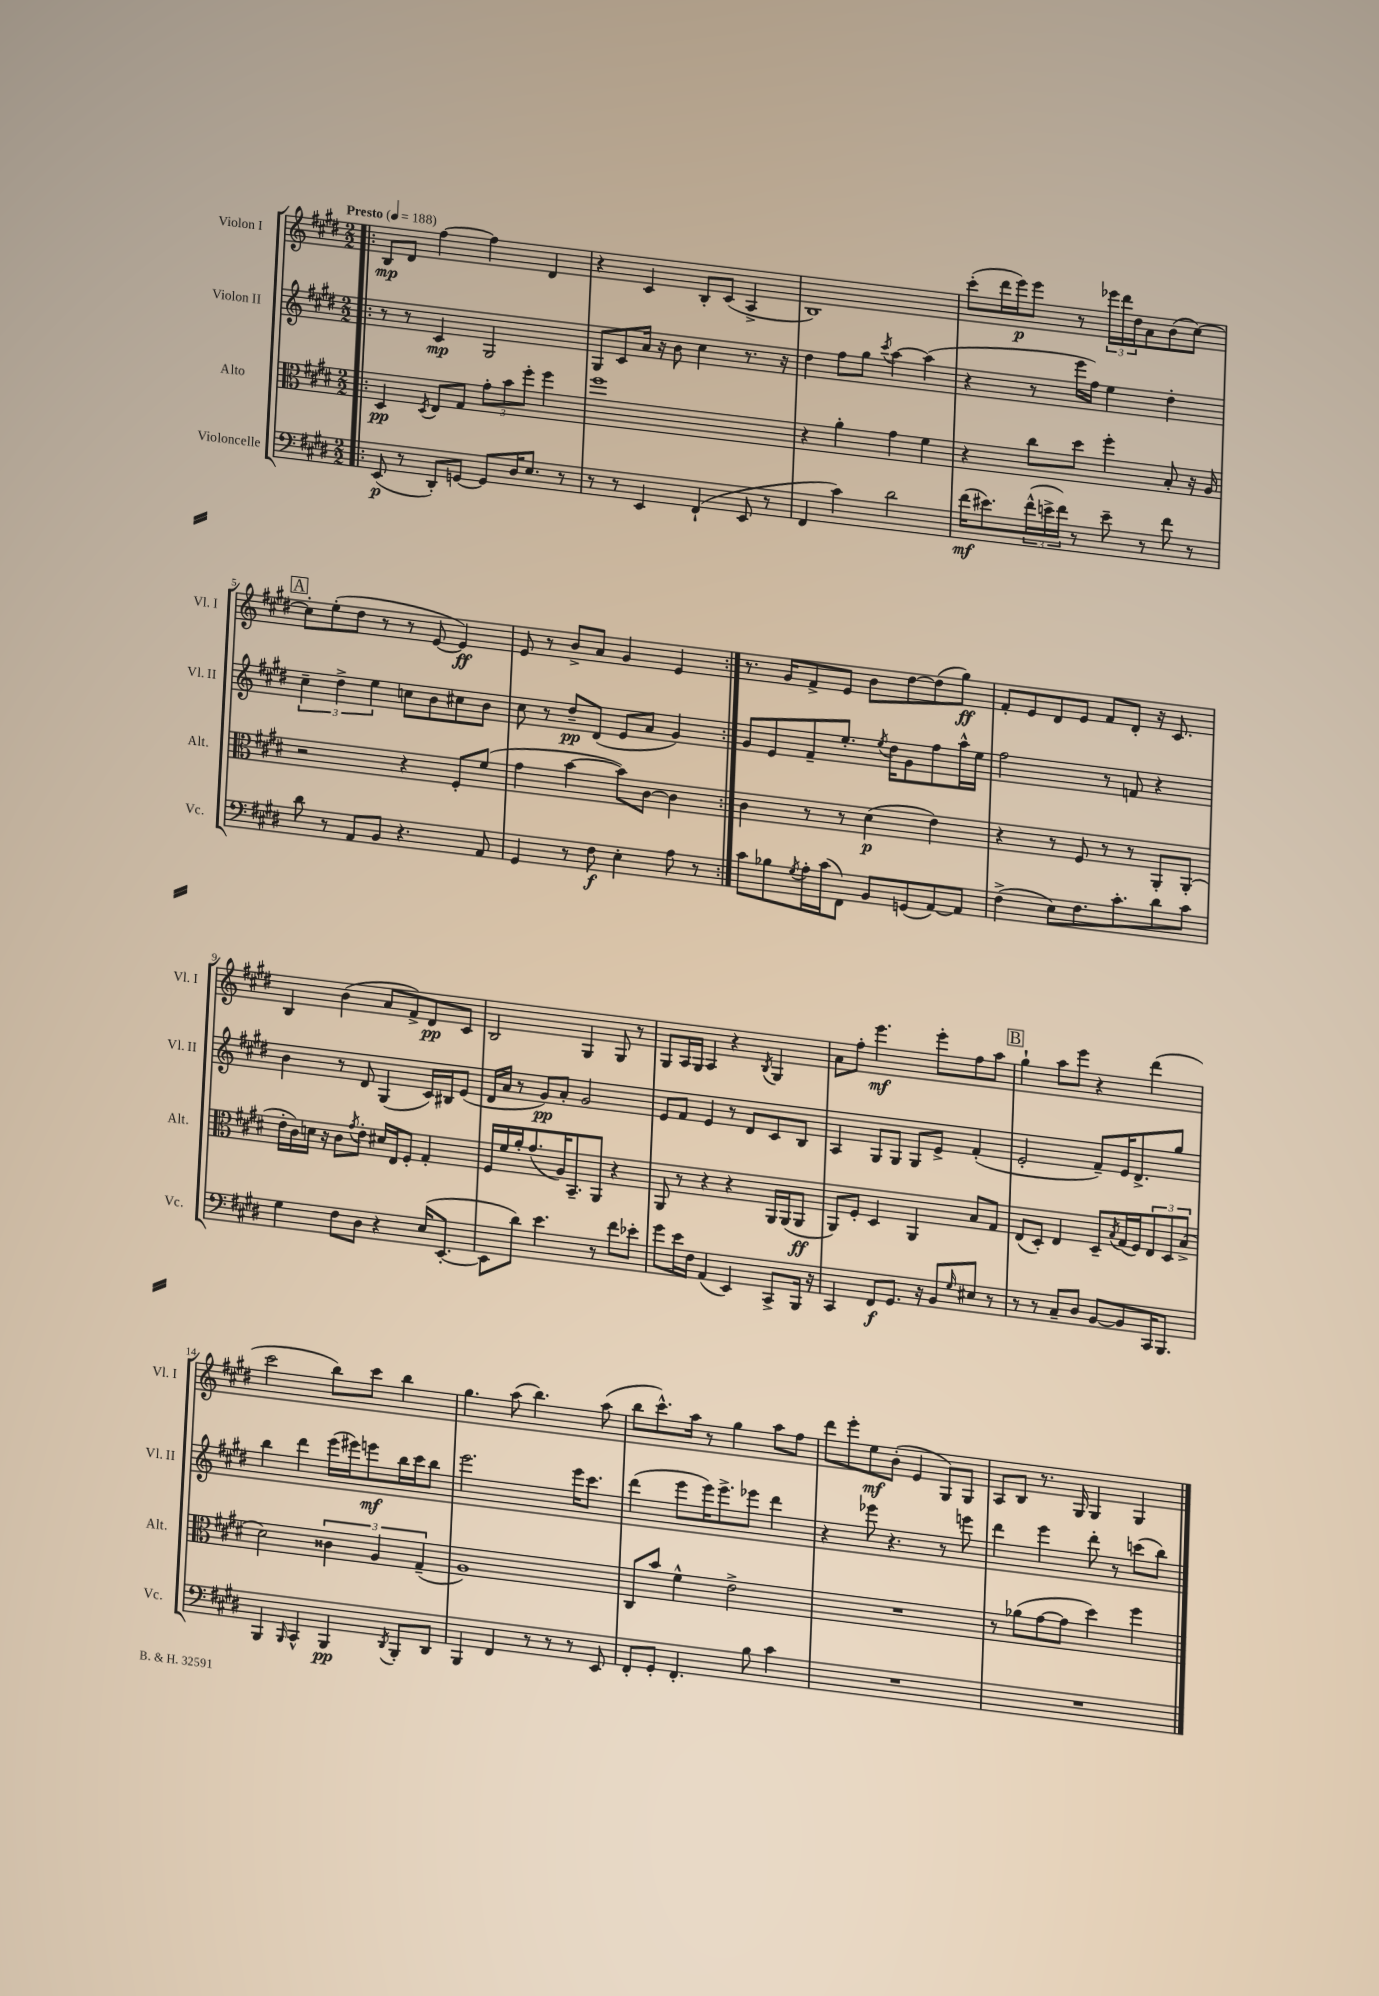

**kern	**dynam	**kern	**dynam	**kern	**dynam	**kern	**dynam
*part4	*part4	*part3	*part3	*part2	*part2	*part1	*part1
*staff4	*staff4	*staff3	*staff3	*staff2	*staff2	*staff1	*staff1
*I"Violoncelle	*	*I"Alto	*	*I"Violon II	*	*I"Violon I	*
*I'Vc.	*	*I'Alt.	*	*I'Vl. II	*	*I'Vl. I	*
*clefF4	*	*clefC3	*	*clefG2	*	*clefG2	*
*k[f#c#g#d#]	*	*k[f#c#g#d#]	*	*k[f#c#g#d#]	*	*k[f#c#g#d#]	*
*M2/2	*	*M2/2	*	*M2/2	*	*M2/2	*
*MM188	*	*MM188	*	*MM188	*	*MM188	*
=1!|:	=1!|:	=1!|:	=1!|:	=1!|:	=1!|:	=1!|:	=1!|:
!	!	!	!	!	!	!LO:TX:a:B:t=Presto	!
(8EE/	p	4D#/	pp	8r	.	8B/L	mp
8r	.	.	.	8r	.	8d#/J	.
.	.	8qD#/	.	.	.	.	.
8DD#'/L)	.	8E/L	.	4c#/	mp	[4ff#\	.
[8GGn/J	.	8G#/J	.	.	.	.	.
8GG/L]	.	12g#'\L	.	2G#/	.	4ff#\]	.
.	.	12b\	.	.	.	.	.
16D#/K	.	.	.	.	.	.	.
.	.	12ff#'\J	.	.	.	.	.
8.E/J	.	.	.	.	.	.	.
.	.	4ff#\	.	.	.	4d#/	.
8r	.	.	.	.	.	.	.
=2	=2	=2	=2	=2	=2	=2	=2
8r	.	1ff#	.	8G#/L	.	4r	.
8r	.	.	.	8c#/	.	.	.
4EE/	.	.	.	16a/Jk	.	4c#/	.
.	.	.	.	16r	.	.	.
.	.	.	.	8b\	.	.	.
(4FF#`/	.	.	.	4cc#\	.	8B'/L	.
.	.	.	.	.	.	(8c#/J	.
8EE/	.	.	.	8.r	.	4A^/	.
8r	.	.	.	.	.	.	.
.	.	.	.	16r	.	.	.
=3	=3	=3	=3	=3	=3	=3	=3
4FF#/	.	4r	.	4dd#\	.	1B)	.
4c#\)	.	4a'\	.	8ff#\L	.	.	.
.	.	.	.	8gg#\J	.	.	.
.	.	.	.	8qccc#/	.	.	.
2d#\	.	4g#\	.	[4aa\	.	.	.
.	.	4f#\	.	(4aa\]	.	.	.
=4	=4	=4	=4	=4	=4	=4	=4
(16f#\KL	mf	4r	.	4r	.	(8ccc#'\L	.
8.e#X\)	.	.	.	.	.	.	.
.	.	.	.	.	.	16ddd#\L	.
.	.	.	.	.	.	16eee\J)	p
(24f#^^\L	.	8cc#\L	.	8r	.	8eee\J	.
24en^\	.	.	.	.	.	.	.
24f#\JJ)	.	.	.	.	.	.	.
8r	.	8dd#\J	.	16eee\LL	.	8r	.
.	.	.	.	16ff#\JJ)	.	.	.
8e~\	.	4ff#'\	.	4ee\	.	24eee-X\LL	.
.	.	.	.	.	.	24ddd#\	.
.	.	.	.	.	.	24dd#\J	.
8r	.	.	.	.	.	8a\	.
8f#\	.	8B'/	.	4dd#'\	.	(8b\	.
8r	.	16r	.	.	.	[8cc#\J)	.
.	.	16A/	.	.	.	.	.
!!LO:LB:g=z
!!LO:REH:place=s1:t=A
=5	=5	=5	=5	=5	=5	=5	=5
8d#\	.	2r	.	6cc#~\	.	8cc#'\L]	.
8r	.	.	.	.	.	(8ee'\	.
.	.	.	.	6dd#^\	.	.	.
8AA/L	.	.	.	.	.	8dd#\J	.
.	.	.	.	6ee\	.	.	.
8BB/J	.	.	.	.	.	8r	.
4.r	.	4r	.	8ccn\L	.	8r	.
.	.	.	.	8b\	.	[8e/	.
.	.	8F#'/L	.	8cc#X\	.	4e/])	ff
8AA/	.	(8f#/J	.	8b\J	.	.	.
=6	=6	=6	=6	=6	=6	=6	=6
4GG#/	.	4g#\	.	8cc#\	.	8e/	.
.	.	.	.	8r	.	8r	.
8r	.	[4b\	.	8dd#~/L	pp	8b^/L	.
8F#\	f	.	.	(8d#/J	.	8a/J	.
4E'\	.	8b\L])	.	8e/L	.	4g#/	.
.	.	[8c#\J	.	8a/J	.	.	.
8A\	.	4c#\]	.	4g#/)	.	4e/	.
8r	.	.	.	.	.	.	.
=7:|!	=7:|!	=7:|!	=7:|!	=7:|!	=7:|!	=7:|!	=7:|!
8c#\L	.	4c#\	.	8g#/L	.	8.r	.
8B-X\	.	.	.	8e/	.	.	.
.	.	.	.	.	.	16g#/KL	.
8qG#/	.	.	.	.	.	.	.
16A'\L	.	8r	.	8f#~/	.	8f#^/	.
(16c#\J	.	.	.	.	.	.	.
8FF#\J)	.	8r	.	8.ee'/J	.	8e/J	.
8BB/L	.	(4d#\	p	.	.	8b\L	.
.	.	.	.	8qee/	.	.	.
.	.	.	.	16dd#\KL	.	.	.
(8GGn/	.	.	.	8g#\	.	[8dd#\	.
[8AA/)	.	4e\)	.	8ff#\	.	(8dd#\]	.
8AA/J]	.	.	.	16aa^^\L	.	8gg#\J)	ff
.	.	.	.	16ee\JJ	.	.	.
=8	=8	=8	=8	=8	=8	=8	=8
(4F#^\	.	4r	.	2ff#\	.	8f#'/L	.
.	.	.	.	.	.	8e/	.
8E\L)	.	8r	.	.	.	8d#/	.
8.F#\	.	8F#/	.	.	.	8e/J	.
.	.	8r	.	8r	.	8f#/L	.
8.c#'\	.	.	.	.	.	.	.
.	.	8r	.	8fn/	.	8d#'/J	.
8d#\	.	8AA'/L	.	4r	.	16r	.
.	.	.	.	.	.	8.c#/	.
8c#\J	.	(8AA'/J	.	.	.	.	.
!!LO:LB:g=z
=9	=9	=9	=9	=9	=9	=9	=9
4G#\	.	16e'\LL	.	4b\	.	4B/	.
.	.	16c#\)	.	.	.	.	.
.	.	16dn\JJ	.	.	.	.	.
.	.	16r	.	.	.	.	.
8F#\L	.	8c#\L	.	8r	.	(4b\	.
.	.	8qg#/	.	.	.	.	.
8D#\J	.	8e'\J	.	8d#/	.	.	.
4r	.	16d#X/LL	.	(4G#/	.	8a/L	.
.	.	16E/J	.	.	.	.	.
.	.	8F#'/J	.	.	.	8f#^/)	.
(16E/KL	.	4G#'/	.	16c#/LL)	.	8d#/	pp
[8.EE'/J	.	.	.	16B#X/J	.	.	.
.	.	.	.	(8e/J	.	8c#/J	.
=10	=10	=10	=10	=10	=10	=10	=10
8EE\L]	.	16F#/LL	.	16d#/LL	.	2B/	.
.	.	16f#/	.	16a/JJ	.	.	.
8d#\J)	.	16a'/J	.	8r	.	.	.
.	.	(8.g#/	.	.	.	.	.
4.e\	.	.	.	8g#/L)	pp	.	.
.	.	16A/K)	.	8a'/J	.	.	.
.	.	8.BB~/	.	.	.	.	.
.	.	.	.	2g#/	.	4G#/	.
8r	.	8AA/J	.	.	.	.	.
8f#\L	.	4r	.	.	.	8G#/	.
8e-X'\J	.	.	.	.	.	8r	.
=11	=11	=11	=11	=11	=11	=11	=11
8g#\L	.	8AA/	.	8e/L	.	8G#/L	.
16e\L	.	8r	.	8f#/J	.	16A/L	.
16F#\JJ	.	.	.	.	.	16G#/JJ	.
(4AA/	.	4r	.	4e/	.	4A/	.
4EE/)	.	4r	.	8r	.	4r	.
.	.	.	.	8d#/L	.	.	.
.	.	.	.	.	.	8qB/	.
8CC#^/L	.	16AA/LL	.	8c#/	.	4G#/	.
.	.	(16AA/J	.	.	.	.	.
16BBB/Jk	.	8AA/J	ff	8B/J	.	.	.
16r	.	.	.	.	.	.	.
=12	=12	=12	=12	=12	=12	=12	=12
4CC#/	.	8AA/L)	.	4A/	.	8a\L	.
.	.	8F#'/J	.	.	.	8ff#'\J	.
8FF#/L	f	4D#/	.	8G#/L	.	4.eee\	mf
8.GG#/J	.	.	.	8G#/J	.	.	.
.	.	4AA/	.	8G#/L	.	.	.
16r	.	.	.	.	.	.	.
8BB/L	.	.	.	8e^/J	.	8eee'\L	.
16qqG#/	.	.	.	.	.	.	.
8E#X/J	.	8B/L	.	(4f#'/	.	8ff#\	.
8r	.	8G#/J	.	.	.	8aa\J	.
!!LO:REH:place=s1:t=B
=13	=13	=13	=13	=13	=13	=13	=13
8r	.	(8E/L	.	2e'/	.	4gg#`\	.
8r	.	8D#'/J)	.	.	.	.	.
8C#~/L	.	4E/	.	.	.	8aa\L	.
8D#/J	.	.	.	.	.	8eee\J	.
[8BB/L	.	8D#~/L	.	8f#~/L)	.	4r	.
.	.	8qB/	.	.	.	.	.
8BB/]	.	(16G#/L	.	16e/K	.	.	.
.	.	16F#/J)	.	8.d#^/	.	.	.
16CC#/K	.	12E/	.	.	.	(4ddd#\	.
8.BBB/J	.	.	.	.	.	.	.
.	.	12D#/	.	.	.	.	.
.	.	.	.	8gg#/J	.	.	.
.	.	(12B^/J	.	.	.	.	.
!!LO:LB:g=z
=14	=14	=14	=14	=14	=14	=14	=14
4BBB/	.	2d#\)	.	4bb\	.	2ccc#\	.
16qqBBB/	.	.	.	.	.	.	.
4CC#^^/	.	.	.	4ddd#\	.	.	.
4BBB/	pp	6c##X\	.	(16eee\LL	.	8bb\L)	.
.	.	.	.	16eee#X\J)	.	.	.
.	.	.	.	8eeen\	mf	8ccc#\J	.
.	.	6A/	.	.	.	.	.
8qDD#/	.	.	.	.	.	.	.
8BBB'/L	.	.	.	16bb\L	.	4bb\	.
.	.	.	.	16ccc#\J	.	.	.
.	.	(6G#~/	.	.	.	.	.
8DD#/J	.	.	.	8bb\J	.	.	.
=15	=15	=15	=15	=15	=15	=15	=15
4BBB/	.	1A)	.	2.eee\	.	4.gg#\	.
4FF#/	.	.	.	.	.	.	.
.	.	.	.	.	.	(8aa\	.
8r	.	.	.	.	.	4.bb\)	.
8r	.	.	.	.	.	.	.
8r	.	.	.	16eee\KL	.	.	.
.	.	.	.	8.ccc#\J	.	.	.
8EE/	.	.	.	.	.	(8aa\	.
=16	=16	=16	=16	=16	=16	=16	=16
8FF#'/L	.	8C#/L	.	(4ddd#\	.	8bb\L	.
8GG#'/J	.	8b/J	.	.	.	8.ccc#^^\)	.
4.FF#'/	.	4f#^^\	.	8eee\L	.	.	.
.	.	.	.	.	.	16aa\Jk	.
.	.	.	.	16eee\K)	.	8r	.
.	.	.	.	8.eee^\	.	.	.
.	.	2e^\	.	.	.	4gg#\	.
8B\	.	.	.	8eee-X\J	.	.	.
4c#\	.	.	.	4ddd#\	.	8aa\L	.
.	.	.	.	.	.	8ff#\J	.
=17	=17	=17	=17	=17	=17	=17	=17
1r	.	1r	.	4r	.	8ddd#\L	.
.	.	.	.	.	.	8eee'\	.
.	.	.	.	8eee-X\	.	8ee\	mf
.	.	.	.	4.r	.	(8b'\J	.
.	.	.	.	.	.	4e/	.
.	.	.	.	8r	.	8G#/L)	.
.	.	.	.	8eeen\	.	8G#/J	.
=18	=18	=18	=18	=18	=18	=18	=18
1r	.	8r	.	4ddd#\	.	8A/L	.
.	.	(8a-X\L	.	.	.	8B/J	.
.	.	[8g#\	.	4eee\	.	8.r	.
.	.	8g#\J]	.	.	.	.	.
.	.	.	.	.	.	16G#/	.
.	.	4dd#\)	.	8ddd#'\	.	4G#/	.
.	.	.	.	8r	.	.	.
.	.	4ff#\	.	(8cccn\L	.	4G#/	.
.	.	.	.	8bb\J)	.	.	.
==	==	==	==	==	==	==	==
*-	*-	*-	*-	*-	*-	*-	*-
